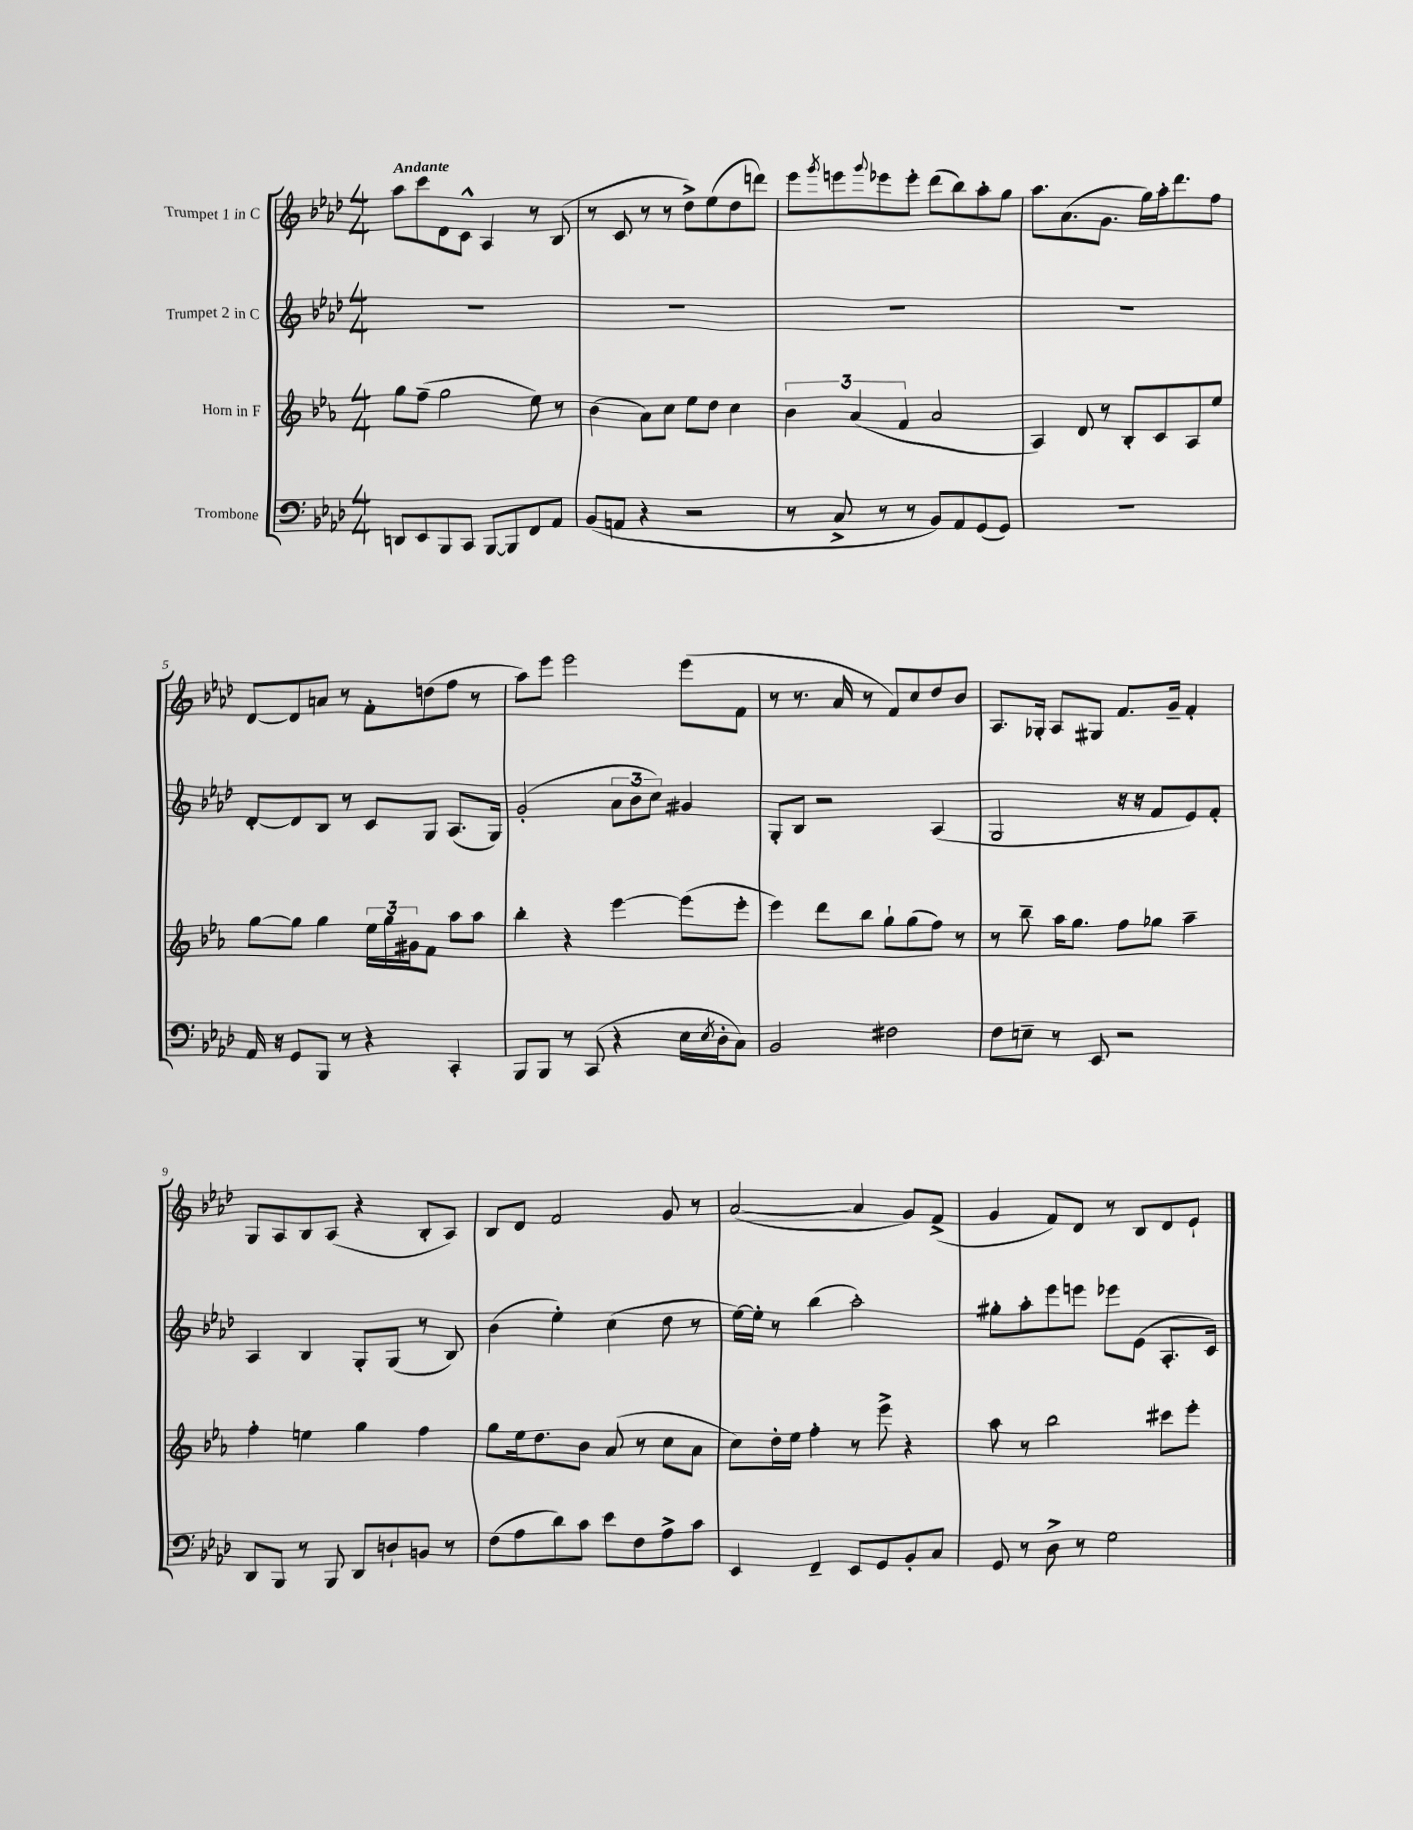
<<
\new StaffGroup <<
\new Staff = "s0" \with { instrumentName = "Trumpet 1 in C" } {
    \clef treble \key aes \major \numericTimeSignature \time 4/4 \tempo "Andante"
    aes''8 c'''8 des'8 c'8-^ aes4 r8 bes8( |
    r8 c'8 r8 r8 des''8->) ees''8( des''8 d'''8) |
    ees'''8 \acciaccatura { g'''8 } e'''8 \appoggiatura { g'''8 } ees'''8 ees'''8-. des'''8( bes''8) aes''8-. g''8 |
    aes''8. aes'8.( g'8. g''16) aes''16-. des'''8. f''8 |
    des'8~ des'8 a'8 r8 f'8-. d''8( f''8 r8 |
    aes''8) ees'''8 ees'''2 ees'''8( f'8 |
    r8 r8. aes'16 r8 f'8) c''8 des''8 bes'8 |
    aes8. ges16-. aes8 gis8 f'8. g'16-- f'4-. |
    g8 aes8 bes8 aes8( r4 bes8-. aes8) |
    bes8 des'8 f'2 g'8 r8 |
    aes'2~( aes'4 g'8) f'8->( |
    g'4 f'8) des'8 r8 bes8 des'8 ees'8-! \bar "|." |
}
\new Staff = "s1" \with { instrumentName = "Trumpet 2 in C" } {
    \clef treble \key aes \major \numericTimeSignature \time 4/4
    R1 |
    R1 |
    R1 |
    R1 |
    des'8~-. des'8 bes8 r8 c'8 g8 aes8.( g16) |
    g'2-.( \tuplet 3/2 { aes'8 bes'8 c''8) } gis'4 |
    g8-. bes8 r2 aes4( |
    g2 r16 r16 f'8 ees'8) f'8-. |
    aes4 bes4 g8-. g8( r8 bes8) |
    bes'4( ees''4-.) c''4( des''8 r8 |
    ees''16~) ees''16-. r8 bes''4( aes''2-.) |
    gis''8-. aes''8-. ees'''8 e'''8 ees'''8 ees'8( aes8.-. c'16) \bar "|." |
}
\new Staff = "s2" \with { instrumentName = "Horn in F" } {
    \clef treble \key ees \major \numericTimeSignature \time 4/4
    g''8 f''8--( g''2 ees''8) r8 |
    bes'4( aes'8) c''8 ees''8 d''8 c''4 |
    \tuplet 3/2 { bes'4 aes'4( f'4 } aes'2 |
    aes4) d'8 r8 bes8-. c'8 aes8 ees''8 |
    g''8~ g''8 g''4 \tuplet 3/2 { ees''16 g''16 gis'16 } f'8 aes''8 aes''8 |
    bes''4-. r4 ees'''4~ ees'''8( ees'''8-. |
    ees'''4) d'''8 bes''8 g''8-! g''8( f''8) r8 |
    r8 bes''8-- aes''16 g''8. f''8 ges''8 aes''4-- |
    f''4-. e''4 g''4 f''4 |
    g''8 ees''16 d''8. bes'8 aes'8( r8 c''8 aes'8 |
    c''8) d''16-. ees''16 f''4-. r8 ees'''8-> r4 |
    aes''8 r8 bes''2 cis'''8 ees'''8-. \bar "|." |
}
\new Staff = "s3" \with { instrumentName = "Trombone" } {
    \clef bass \key aes \major \numericTimeSignature \time 4/4
    d,8 ees,8 bes,,8 c,8 bes,,8~ bes,,8 f,8 aes,8 |
    bes,8( a,8 r4 r2 |
    r8 c8-> r8 r8 bes,8) aes,8 g,8( g,8) |
    R1 |
    aes,16 r16 g,8 bes,,8 r8 r4 c,4-. |
    bes,,8 bes,,8 r8 c,8( r4 ees16 \acciaccatura { ees8 } des16-. c8) |
    bes,2 fis2 |
    f8 e8-- r8 ees,8 r2 |
    des,8 bes,,8 r8 bes,,8 des,8 d8-! b,8 r8 |
    f8( aes8 des'8) c'8 ees'8 f8 aes8-> c'8 |
    ees,4 f,4-- ees,8 g,8 bes,8-. c8 |
    g,8 r8 des8-> r8 g2 \bar "|." |
}
>>
>>
